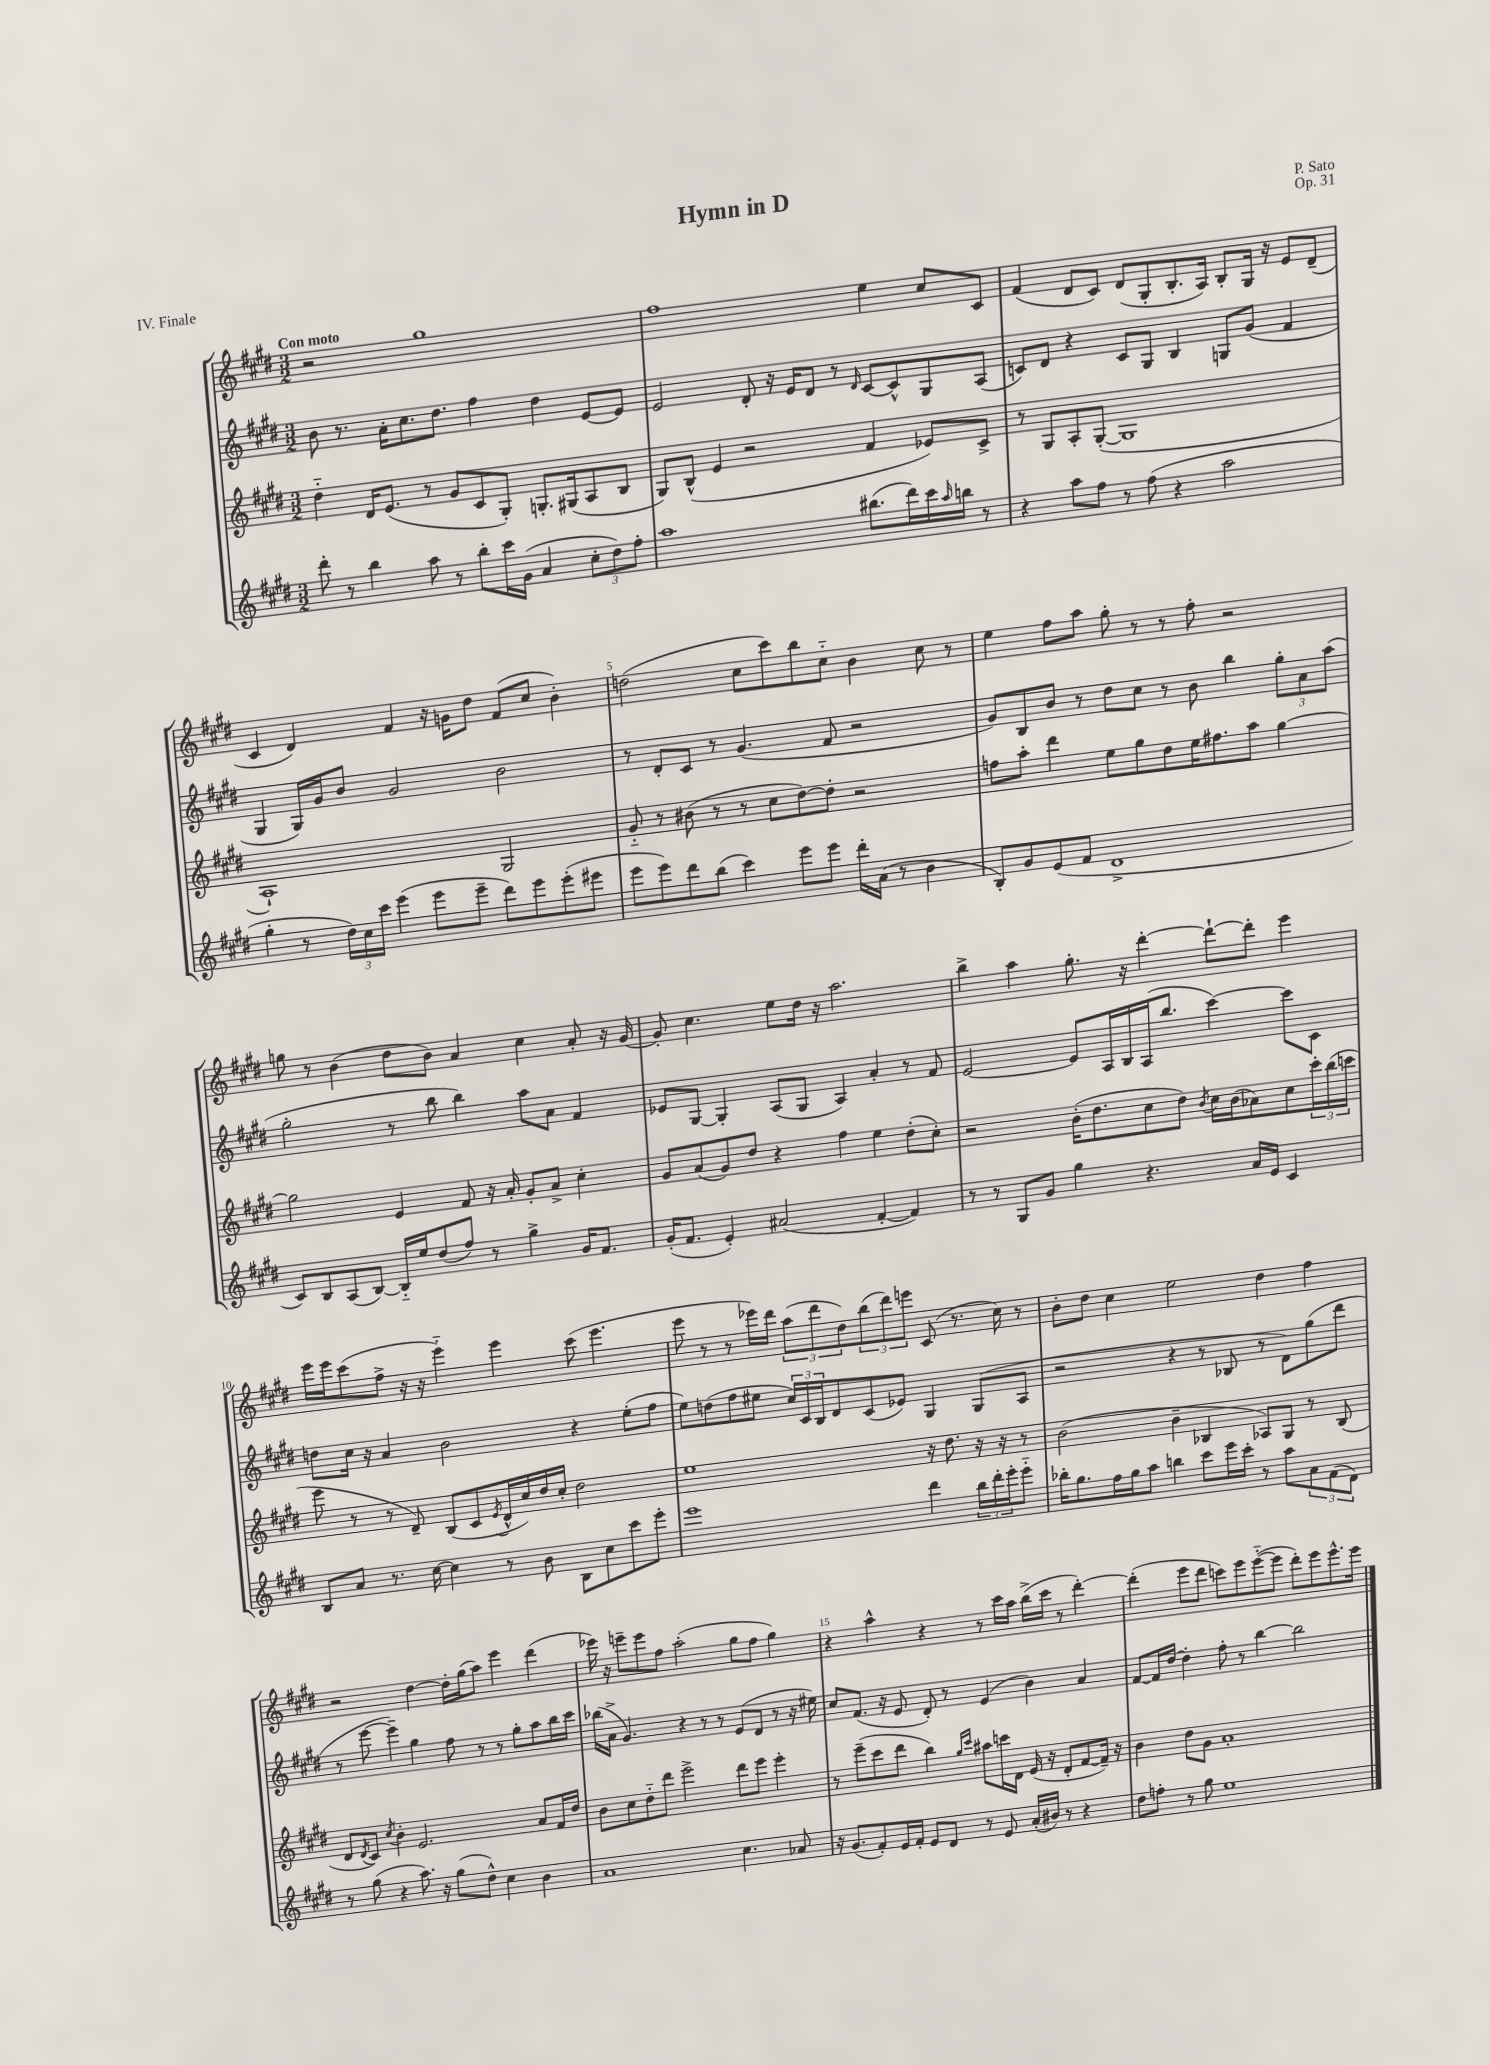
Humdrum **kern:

**kern	**kern	**kern	**kern
*part4	*part3	*part2	*part1
*staff4	*staff3	*staff2	*staff1
*clefG2	*clefG2	*clefG2	*clefG2
*k[f#c#g#d#]	*k[f#c#g#d#]	*k[f#c#g#d#]	*k[f#c#g#d#]
*M3/2	*M3/2	*M3/2	*M3/2
=1	=1	=1	=1
!	!	!	!LO:TX:a:B:t=Con moto
8ddd#'\	4dd#\	8b\	2r
8r	.	8.r	.
4bb\	16d#/KL	.	.
.	(8.e/J	16a'\KL	.
.	.	8.cc#\	.
8aa\	8r	.	1gg#
.	.	8.dd#\J	.
8r	8g#/L	.	.
8bb'\L	8c#/	4ff#\	.
16ccc#\L	8G#'/J)	.	.
(16g#\JJ	.	.	.
4a/	8.Gn'/L	4dd#\	.
.	(16G#X/k	.	.
12cc#'\L	8A/	[8e/L	.
12dd#\)	.	.	.
.	8B/J	8e/J]	.
12ff#'\J	.	.	.
=2	=2	=2	=2
1aa	8G#/L)	2e/	1ff#
.	(8B^^/J	.	.
.	4e/	.	.
.	2r	8d#'/	.
.	.	16r	.
.	.	16e/KL	.
.	.	8d#/J	.
.	.	8r	.
.	.	16qqd#/	.
(8.bb#X\L	4f#/	[8c#/L	4ee\
.	.	8c#^^/]	.
16ddd#\L)	.	.	.
16ccc#\	8e-X/L)	8G#/	8cc#/L
16qqaa/	.	.	.
16bbn\JJ	.	.	.
8r	8c#^/J	(8A/J	8c#/J
=3	=3	=3	=3
4r	8r	8cn/L)	(4f#/
.	8G#/L	8d#/J	.
8aa\L	8A'/	4r	8d#/L
8ff#\J	([8G#'/J	.	8c#/J)
8r	1G#]	8c/L	(8d#/L
(8ff#\	.	8G#/J	8G#'/
4r	.	4B/	8.B'/
.	.	.	16A/Jk)
2aa\	.	8Gn/L	8B'/L
.	.	(8g#/J	16G#/Jk
.	.	.	16r
.	.	4f#/	8e/L
.	.	.	(8d#~/J
!!LO:LB:g=z
=4	=4	=4	=4
4gg#'\	1A`)	4G#/	4c#/
8r	.	16G#/LL)	4d#/)
.	.	16g#/J	.
24dd#\LL)	.	8b/J	.
24cc#\	.	.	.
24ccc#\JJ	.	.	.
(4eee\	.	2g#/	4f#/
8eee\L	.	.	16r
.	.	.	16gn\KL
8eee~\J	.	.	8dd#\J
8ddd#\L)	2G#/	2b\	(8f#/L
8eee\	.	.	8cc#/J
(8eee'\	.	.	4b'\)
8eee#X\J	.	.	.
=5	=5	=5	=5
8eee\L	8g#/	8r	(2ddn\
8eee\)	8r	8d#'/L	.
8ddd#\	(8b#X\	8c#/J	.
(8bb\J	8r	8r	.
4ccc#\)	8r	(4.g#/	8cc#\L
.	8cc#\L	.	8ccc#\)
8eee\L	[8dd#\)	.	8bb\
8eee\J	8dd#'\J]	8f#/	8cc#\J
16ddd#'\LL	2r	2r	4b\
(16a\JJ	.	.	.
8r	.	.	.
4b\	.	.	8cc#\
.	.	.	8r
=6	=6	=6	=6
8B'/L)	8ffn\L	8g#/L)	4ee\
8g#/	8aa'\J	8B/	.
(8e/	4ddd#\	8b/J	8ff#\L
8f#/J	.	8r	8aa\J
1d#^	8ee\L	8dd#\L	8gg#'\
.	8gg#\	8cc#\J	8r
.	8dd#\	8r	8r
.	16ee\K	8b\	8ff#'\
.	8.ff#X\	.	.
.	.	4bb\	2r
.	8aa\J	.	.
.	[4gg#\	12gg#'\L	.
.	.	12a\	.
.	.	(12aa\J	.
!!LO:LB:g=z
=7	=7	=7	=7
8c#/L)	2gg#\]	2gg#'\	8ggn\
8B/	.	.	8r
(8A/	.	.	(4b\
[8B/J)	.	.	.
16B/LL]	4e/	8r	8dd#\L
16ee/J	.	.	.
(8dd#/	.	8bb\	8b\J)
8ff#/J)	8f#/	4bb\)	4a/
8r	16r	.	.
.	16a'/	.	.
4gg#^\	8g#'/L	8aa\L	4cc#\
.	8a^/J	8a\J	.
16g#/KL	4cc#'\	4f#/	8a'/
8.f#/J	.	.	.
.	.	.	16r
.	.	.	[16g#/
=8	=8	=8	=8
(16g#'/KL	8g#/L	8e-X/L	8g#'/]
8.f#/J	.	.	.
.	(8a/	[8G#/J	4.cc#\
4e'/)	8g#/)	4G#'/]	.
.	8dd#/J	.	.
(2a#X/	4r	(8A/L	8ee\L
.	.	8G#/J	16dd#\Jk
.	.	.	16r
.	4ff#\	4A/)	2.aa\
[4f#'/	4ee\	4a'/	.
4f#/])	(8dd#'\L	8r	.
.	8cc#'\J)	8f#/	.
=9	=9	=9	=9
8r	2r	[2e/	4bb^\
8r	.	.	.
8G#/L	.	.	4aa\
8g#/J	.	.	.
4gg#\	(16b'\KL	8e/L]	8.gg#'\
.	8.dd#\	.	.
.	.	16A/L	.
.	.	16B/	16r
4.r	8cc#\	(16A/J	[4ddd#'\
.	.	8.bb/J	.
.	8dd#\J)	.	.
.	8qb/	.	.
.	16cc#\LL	[4ccc#\)	8ddd#`\L_
.	(16b\J	.	.
16a/LL	8a-X\)	.	8ddd#'\J]
16e/JJ	.	.	.
4c#/	8cc#\	8ccc#\L]	4eee\
.	24ccc#'\L	8c#\J	.
.	(24bb\	.	.
.	24cccn\JJ	.	.
!!LO:LB:g=z
=10	=10	=10	=10
8B/L	8eee\	8ddn\L	16eee\LL
.	.	.	16eee\J
8a/J	8r	16cc#\Jk	(8ccc#\
.	.	16r	.
8.r	8r	4a/	8ff#^\J
.	8d#~/)	.	16r
[16cc#\	.	.	16r
4cc#\]	(8B/L	2b\	4eee\)
.	8c#/	.	.
.	8qe/	.	.
8r	16d#^^/L	.	4eee\
.	16cc#/)	.	.
8b\	16dd#/	.	.
.	16cc#'/JJ	.	.
8B\L	2dd#\	4r	(8ccc#\
8cc#\	.	.	4.eee\
8ccc#\	.	(8ee'\L	.
8eee'\J	.	8ff#\J	.
=11	=11	=11	=11
1eee	1ee	8ee\L)	8eee\
.	.	(8ddn\	8r
.	.	8ff#\	8r
.	.	8ee#X\J	16eee-X\LL)
.	.	.	16ddd#\JJ
.	.	24cc#/LL)	(12aa\L
.	.	24c#/	.
.	.	24B/J	12ddd#\
.	.	8d#/	.
.	.	.	12dd#\)
.	.	(8c#/	(12bb\
.	.	.	12ddd#\)
.	.	8e-X/J)	.
.	.	.	12eeen\J
4ddd#\	16r	4G#/	(8c#/
.	8.dd#\	.	.
.	.	.	8.r
24bb\LL	16r	(8G#/L	.
24ddd#'\	.	.	.
.	16r	.	16cc#\)
24eee'\J	.	.	.
8eee\J	8r	8A/J	8r
=12	=12	=12	=12
16bb-X'\KL	(2b\	2r	8b'\L
8.gg#\	.	.	.
.	.	.	8dd#\J
16ff#\L	.	.	4cc#\
16gg#\J	.	.	.
8aa\J	.	.	.
4bbn\	4b~\	4r	2ee\
8ccc#\L	4B-X/	8r	.
16eee\L	.	8B-X/	.
16ccc#'\JJ	.	.	.
8r	8A-X/L)	8r	4dd#\
8aa\L	8G#/J	8d#\L)	.
12a\	8r	(8gg#\	4ff#\
(12f#\	.	.	.
.	(8B-/	8ddd#\J	.
12d#\J)	.	.	.
!!LO:LB:g=z
=13	=13	=13	=13
8r	8d#/L	8r	2r
.	8qd#/	.	.
(8gg#\	8c#/J)	[8eee\	.
.	8qcc#/	.	.
4r	4b'\	4eee~\])	.
8.aa\)	2.e/	4gg#\	[4dd#\
16r	.	.	.
(8gg#\L	.	8ff#\	16dd#'\LL]
.	.	.	(16gg#\J
8dd#^^\J)	.	8r	8aa\J)
4cc#\	.	8r	4eee\
.	.	8gg#'\L	.
4b\	8a/L	8aa\	(4ddd#\
.	16f#/L	16bb\L	.
.	16dd#/JJ	16ccc#\JJ	.
=14	=14	=14	=14
1a	8b\L	(16bb-X\LL	16eee-X\)
.	.	16a^\JJ	16r
.	8cc#\	4.g#/)	8eeen~\L
.	8dd#\	.	8eee\
.	8ddd#\J	.	8ff#\J
.	2eee^\	4r	(2aa'\
.	.	8r	.
.	.	8r	.
4.cc#\	8ddd#\L	(8e/L	8gg#\L
.	8eee\J	8d#/J	8ff#\J
.	4eee'\	8r	4gg#\)
8a-X/	.	16r	.
.	.	16ee#X\)	.
=15	=15	=15	=15
16r	8r	8cc#/L	4r
(8.g#/L	.	.	.
.	(8eee~\L	(8.f#/J	.
8f#'/)	8ccc#\	.	4aa^^\
.	.	16r	.
16e/L	8ddd#\J	8e/	.
16f#'/JJ	.	.	.
8e/L	4bb\)	8d#'/)	4r
8d#/J	.	8r	.
.	16qqgg#/LL	.	.
.	16qqccc#/JJ	.	.
8r	8aa#X\L	(4e/	8r
8e/	16cccn\L	.	16ccc#\LL
.	16d#\JJ	.	16aa\JJ
(16a'/LL	(16e/	4b\)	(16bb^\LL
16b#X/JJ)	16r	.	16ccc#\JJ
8r	8d#'/L	.	8r
4r	[8f#/	4a/	[4ddd#'\)
.	16f#~/Jk])	.	.
.	16r	.	.
=16	=16	=16	=16
8dd#\L	4b\	[8f#/L	(4ddd#'\]
8ffn'\J	.	16f#/L]	.
.	.	[16dd#/JJ	.
8r	8dd#\L	4dd#'\]	8eee\L
8gg#\	8g#\J	.	8ddd#\J
1ee	1a'	8ff#'\	8cccn\L)
.	.	8r	8eee\
.	.	[4bb\	([8eee\
.	.	.	8eee\J]
.	.	2bb\]	8ddd#'\L)
.	.	.	8eee\
.	.	.	8.eee^^\
.	.	.	16eee\Jk
==	==	==	==
*-	*-	*-	*-
